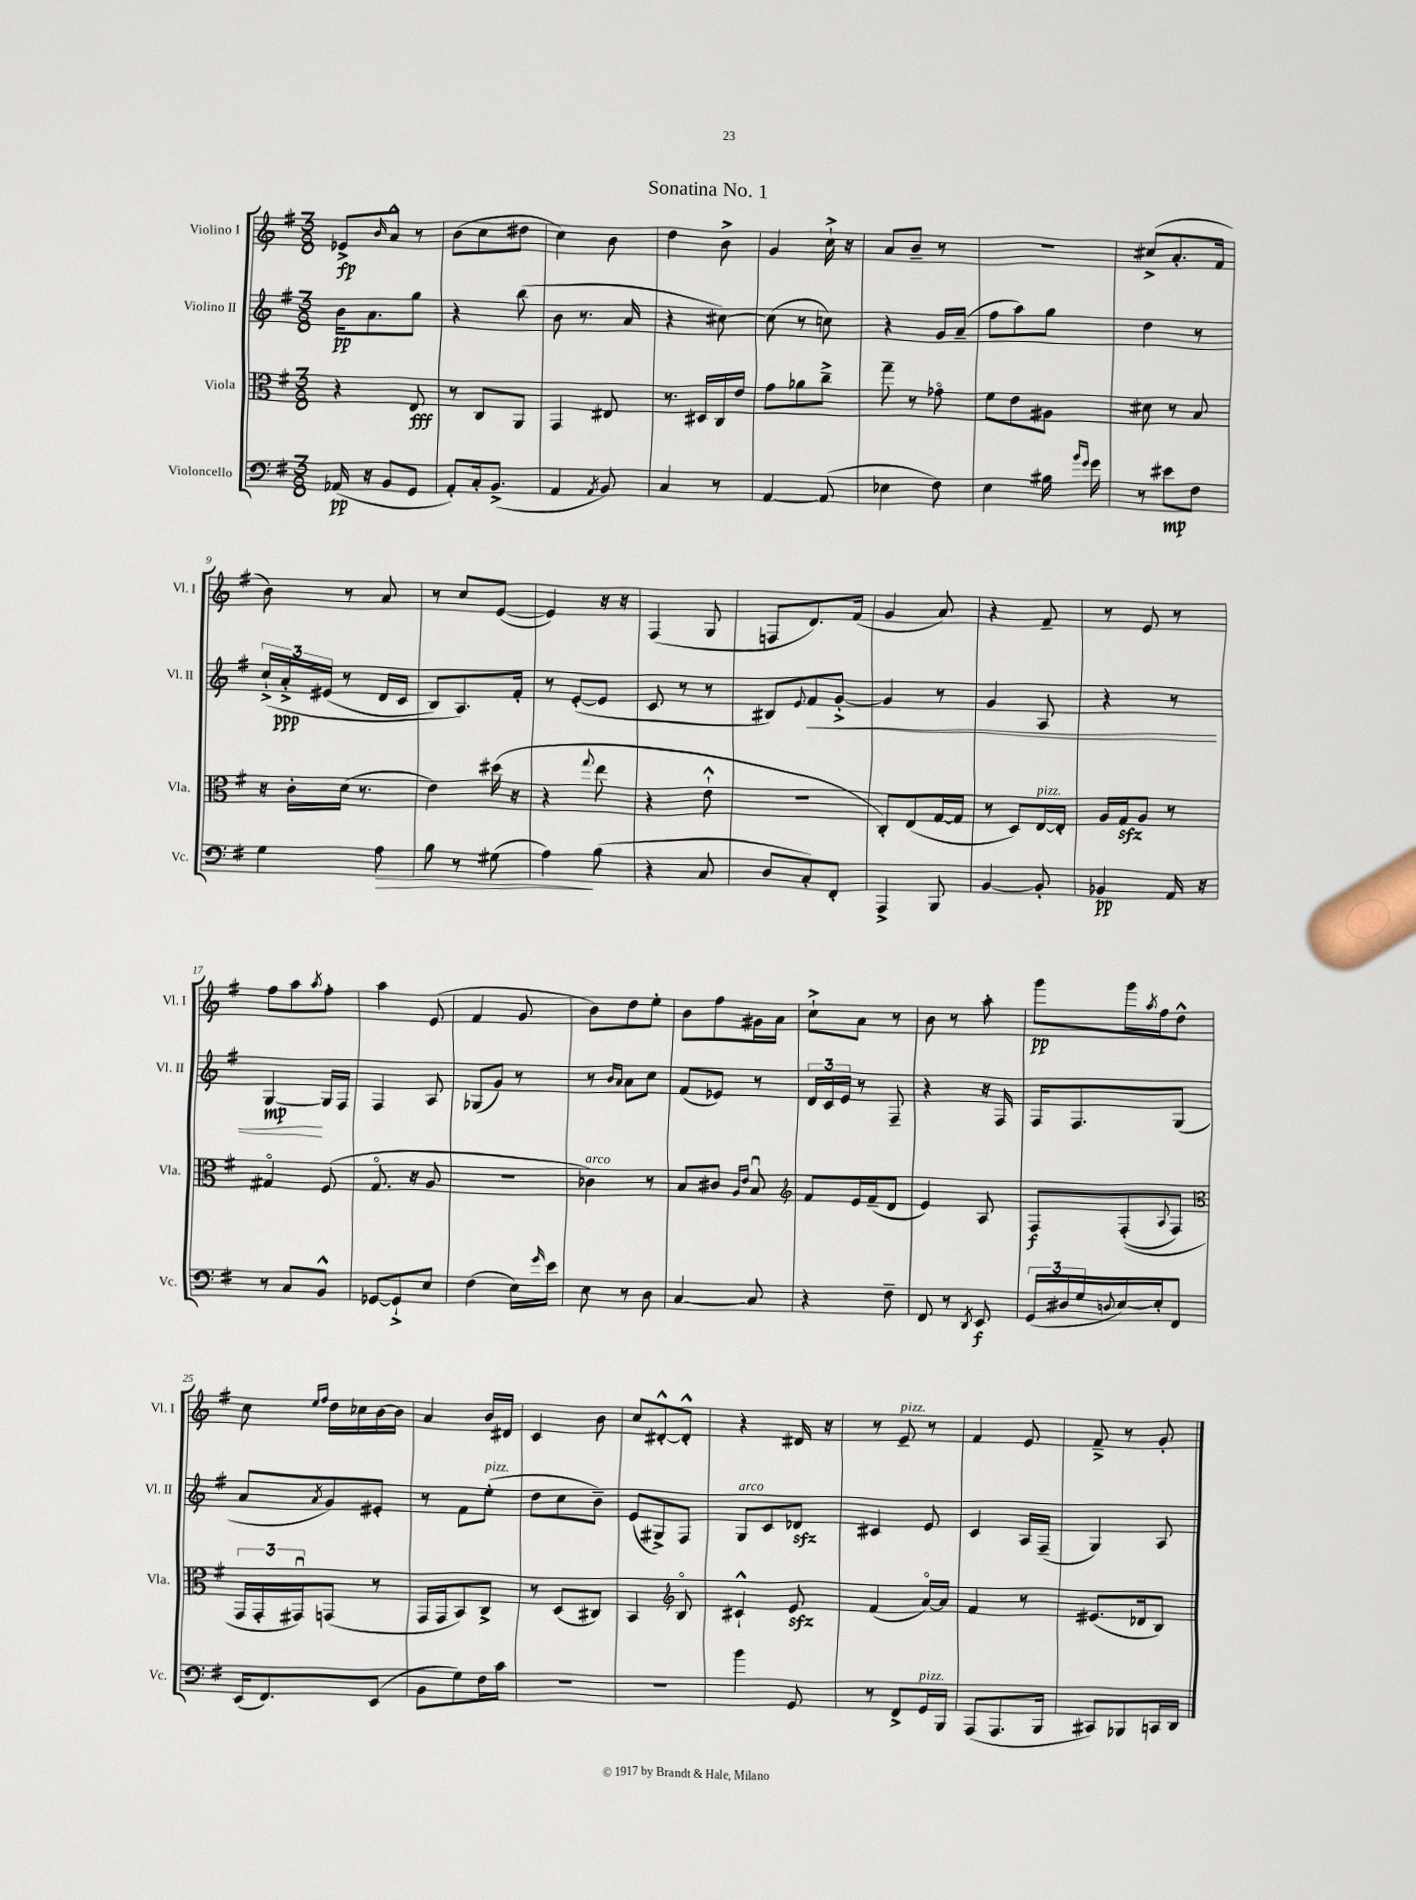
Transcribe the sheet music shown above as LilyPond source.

\header { title = "Sonatina No. 1" }
<<
\new StaffGroup <<
\new Staff = "s0" \with { instrumentName = "Violino I" shortInstrumentName = "Vl. I" } {
    \clef treble \key g \major \numericTimeSignature \time 3/8
    ees'8->\fp \grace { b'16 } a'8-^ r8 |
    b'8( c''8 dis''8 |
    c''4) b'8 |
    d''4 b'8-> |
    g'4 c''16-!-> r16 |
    a'8 b'8-- r8 |
    R4. |
    cis''8->( a'8.-. fis'16 |
    b'8) r8 a'8 |
    r8 c''8 e'8~( |
    e'4) r16 r16 |
    fis4( g8 |
    f8 d'8.) fis'16( |
    g'4 a'8) |
    r4 fis'8-- |
    r8 e'8 r8 |
    fis''8 a''8 \acciaccatura { a''8 } fis''8-. |
    a''4 e'8( |
    fis'4 g'8 |
    b'8) d''8 e''8-. |
    b'8 fis''8 gis'16 a'16 |
    c''8-!-> a'8 r8 |
    b'8 r8 a''8-. |
    g'''8\pp g'''16 \acciaccatura { a''8 } fis''16 d''8-^ |
    c''8 \grace { e''16 fis''16 } d''16 ces''16 b'16~ b'16 |
    a'4 b'16 dis'16 |
    c'4 b'8 |
    c''8 dis'8~-.-^ dis'8-.-^ |
    r4 dis'16 r16 |
    r8 e'8--^\markup { \italic "pizz." } r8 |
    fis'4 e'8 |
    fis'8---> r8 g'8-. \bar "|." |
}
\new Staff = "s1" \with { instrumentName = "Violino II" shortInstrumentName = "Vl. II" } {
    \clef treble \key g \major \numericTimeSignature \time 3/8
    b'16\pp a'8. g''8 |
    r4 b''8( |
    b'8 r8. a'16 |
    r4 cis''8~) |
    cis''8( r8 c''8) |
    r4 g'16 a'16--( |
    fis''8 a''8) g''8 |
    d''4 r8 |
    \tuplet 3/2 { c''16-!->\( a'16-.->\ppp eis'16( } r8 d'16 c'16 |
    b8) a8.\) fis'16-. |
    r8 e'8~-.( e'8 |
    c'8 r8 r8 |
    bis8) \appoggiatura { e'8 } fis'8\< g'8~-.-> |
    g'4 r8 |
    g'4 a8 |
    r4 r8 |
    g4~\mp\! g16 fis16 |
    fis4 a8 |
    ges8( g'8) r8 |
    r8 \grace { b'16 a'16 } a'8 c''8 |
    fis'8( ees'8) r8 |
    \tuplet 3/2 { d'16 c'16 e'16 } r8 fis8-- |
    r4 r16 fis16 |
    fis16 fis8. g8( |
    a'8 \acciaccatura { a'8 } g'8) eis'8-. |
    r8 fis'8 e''8-.^\markup { \italic "pizz." }( |
    d''8 c''8 b'8--) |
    e'8( gis8->) fis8 |
    g8^\markup { \italic "arco" } c'8 des'8\sfz |
    cis'4 e'8 |
    c'4 a16 fis16--( |
    g4) a8 \bar "|." |
}
\new Staff = "s2" \with { instrumentName = "Viola" shortInstrumentName = "Vla." } {
    \clef alto \key g \major \numericTimeSignature \time 3/8
    r4 e8\fff |
    r8 c8 a,8 |
    g,4 eis8 |
    r8. dis16 c16 e'16 |
    g'8 aes'8 c''8---> |
    g''8-- r8 ges'8\flageolet |
    fis'8 e'8 ais8 |
    dis'8 r8 b8 |
    r16 c'16-. d'16( r8. |
    e'4) dis''16( r16 |
    r4 \appoggiatura { g''8 } e''8 |
    r4 e'8-!-^ |
    R4. |
    c8-.) e8( g16~ g16 |
    r8 d8) e16~^\markup { \italic "pizz." } e16-. |
    a16 g16\sfz a8 r8 |
    gis4\flageolet fis8( |
    g8.\flageolet r16 a8 |
    R4. |
    ces'4^\markup { \italic "arco" }) r8 |
    b8 cis'8 \grace { a16 e'16 } b8\downbow |
    \clef treble fis'8 e'16 fis'16--( d'8 |
    e'4) a8 |
    fis8\f fis8-.(\( \appoggiatura { a8 } fis8) |
    \clef alto \tuplet 3/2 { g,16 g,16-. gis,16\downbow\) } g,8( r8 |
    g,16 g,16 b,8) c8-> |
    r8 d8( cis8) |
    b,4 \clef treble b8\flageolet |
    cis'4-!-^ e'8\sfz |
    fis'4( a'16~\flageolet) a'16 |
    fis'4 r8 |
    eis'8.( des'16 b8) \bar "|." |
}
\new Staff = "s3" \with { instrumentName = "Violoncello" shortInstrumentName = "Vc." } {
    \clef bass \key g \major \numericTimeSignature \time 3/8
    aes,16\pp( r16 b,8 g,8 |
    a,8-.) c16-. b,8.->( |
    a,4 \acciaccatura { a,8 } b,8) |
    c4 r8 |
    a,4~ a,8( |
    ees4 fis8) |
    e4 bis16 \grace { b'16 g'16 } g'16 |
    r8 eis'8\mp fis8 |
    g4 a8\> |
    b8 r8 gis8( |
    a4\!) b8( |
    r4 c8 |
    d8 c8-.) fis,8-. |
    a,,4-> b,,8 |
    b,4~ b,8-. |
    bes,4\pp a,16 r16 |
    r8 c8 b,8-^ |
    ges,8~ ges,8-!-> e8 |
    fis4( e16) \grace { g'16 } e'16 |
    e8 r8 d8 |
    c4~ c8 |
    r4 fis8-- |
    fis,8 r8 \acciaccatura { d,8 } e,8\f |
    \tuplet 3/2 { g,16( dis16 g16 } \appoggiatura { d8 } e16~) e16-. fis,8 |
    e,16( fis,8.) e,8( |
    b,8 g8) fis16 c'16 |
    R4. |
    R4. |
    b'4 g,8 |
    r8 fis,8-> g,16^\markup { \italic "pizz." } b,,16 |
    a,,8( a,,8. b,,16 |
    cis,8) bes,,8 c,16 d,16 \bar "|." |
}
>>
>>
